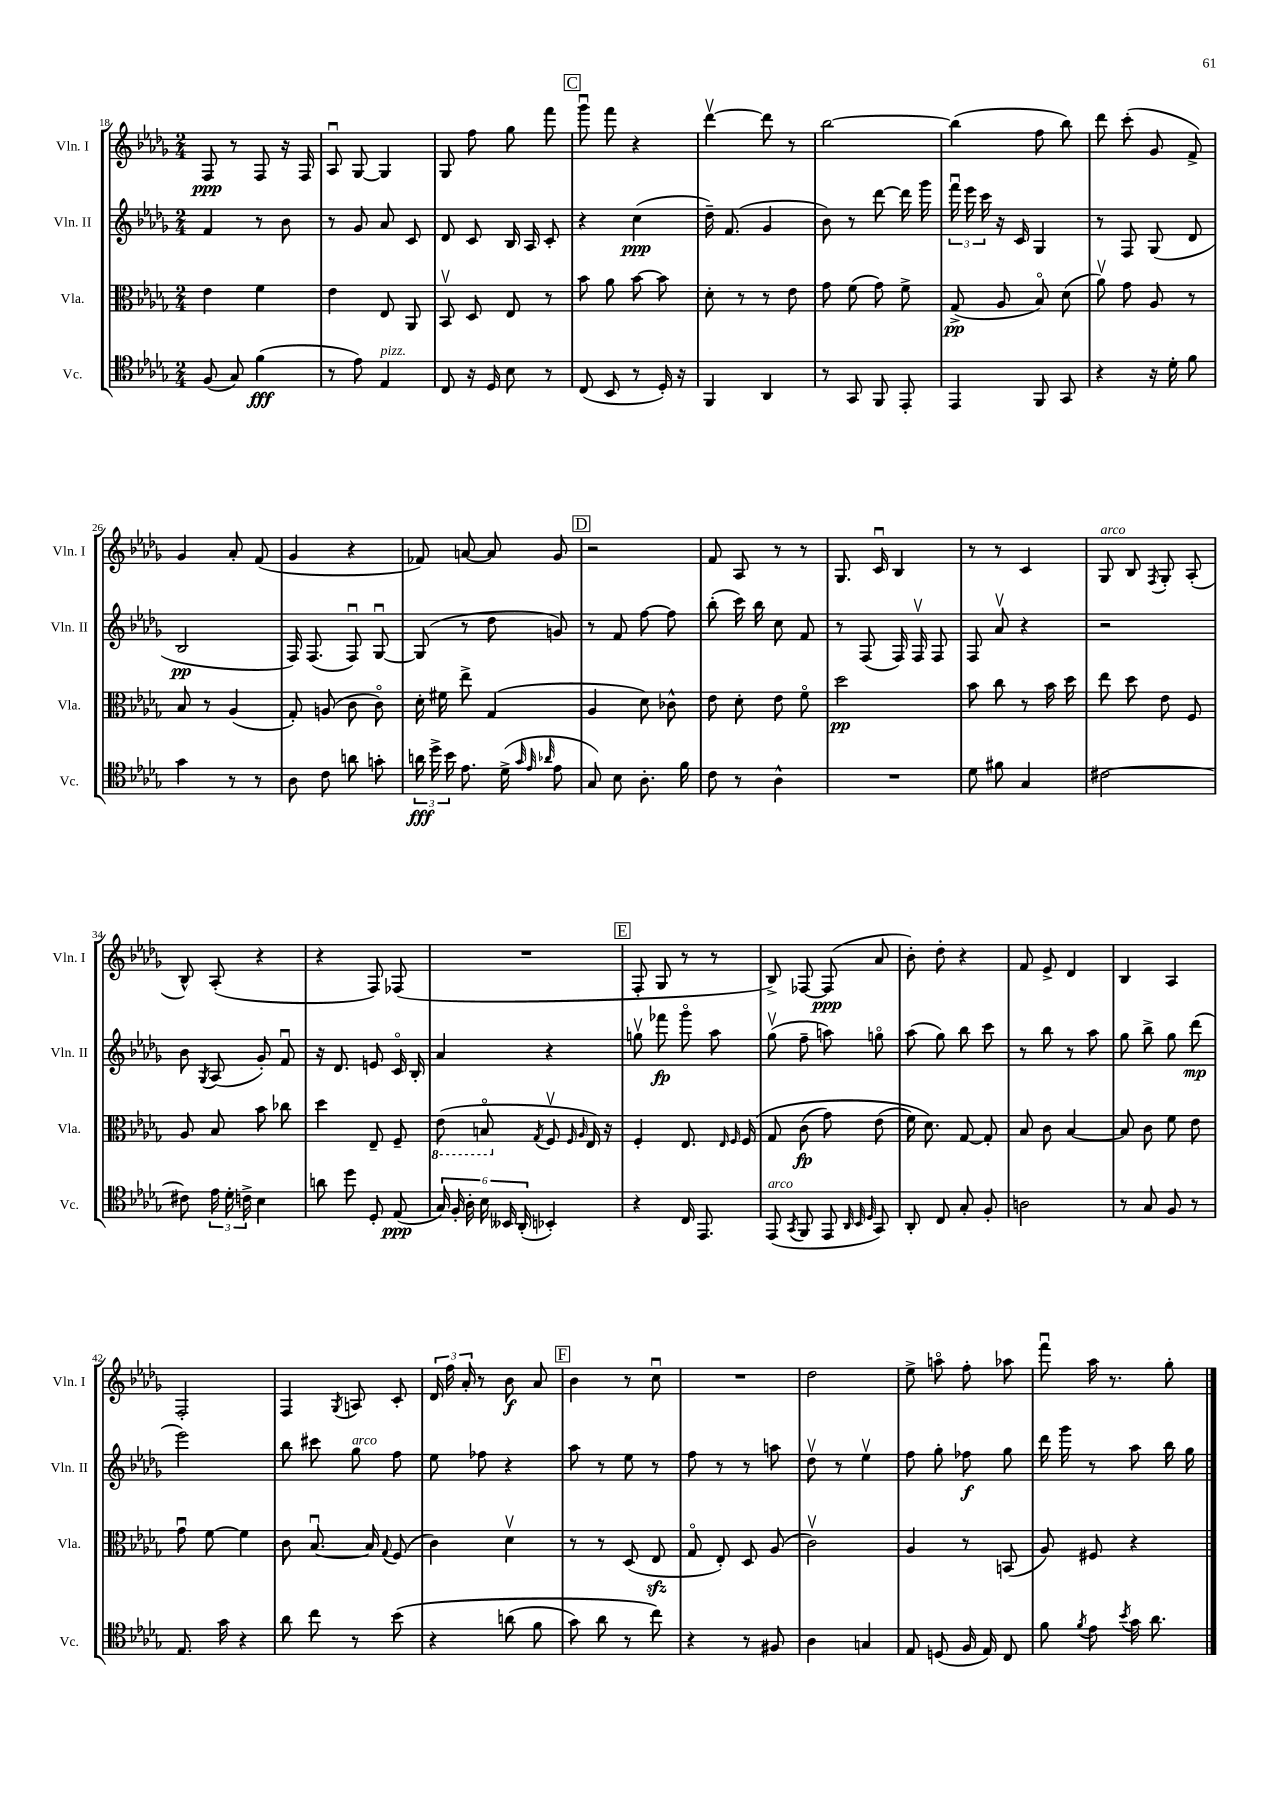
<<
\new StaffGroup <<
\new Staff = "s0" \with { instrumentName = "Vln. I" shortInstrumentName = "Vln. I" } {
    \clef treble \key des \major \numericTimeSignature \time 2/4
    \autoBeamOff f8\ppp r8 f8 r16 f16 |
    aes8\downbow ges8~ ges4 |
    ges8 f''8 ges''8 f'''8 |
    \mark \markup { \box "C" } ges'''8\downbow f'''8 r4 |
    des'''4~\upbow des'''8 r8 |
    bes''2~ |
    bes''4( f''8 bes''8) |
    des'''8 c'''8-.( ges'8 f'8->) |
    ges'4 aes'8-. f'8( |
    ges'4 r4 |
    fes'8) a'8~ a'8 ges'8 |
    \mark \markup { \box "D" } r2 |
    f'8 aes8 r8 r8 |
    ges8. c'16\downbow bes4 |
    r8 r8 c'4 |
    ges8^\markup { \italic "arco" } bes8 \acciaccatura { f8 } ges8-. aes8-.( |
    bes8-^) aes8-.( r4 |
    r4 f8) fes8( |
    R2 |
    \mark \markup { \box "E" } f8-. ges8 r8 r8 |
    bes8->) fes8~ fes8\ppp( aes'8 |
    bes'8-.) des''8-. r4 |
    f'8 ees'8-> des'4 |
    bes4 aes4 |
    f2-. |
    f4 \acciaccatura { ges8 } a8 c'8-. |
    \tuplet 3/2 { des'16 f''16 aes'16-. } r8 bes'8\f aes'8 |
    \mark \markup { \box "F" } bes'4 r8 c''8\downbow |
    R2 |
    des''2 |
    ees''8-> a''8\flageolet f''8-. aes''8 |
    f'''8\downbow aes''16 r8. ges''8-. \bar "|." |
}
\new Staff = "s1" \with { instrumentName = "Vln. II" shortInstrumentName = "Vln. II" } {
    \clef treble \key des \major \numericTimeSignature \time 2/4
    \autoBeamOff f'4 r8 bes'8 |
    r8 ges'8 aes'8 c'8 |
    des'8 c'8 bes16 aes16 c'8-. |
    \mark \markup { \box "C" } r4 c''4\ppp( |
    des''16--) f'8.( ges'4 |
    bes'8) r8 des'''8~ des'''16 ges'''16 |
    \tuplet 3/2 { f'''16\downbow ees'''16 c'''16 } r16 c'16 ges4 |
    r8 f8 ges8( des'8 |
    bes2\pp |
    f16) f8.( f8\downbow) ges8~\downbow |
    ges8( r8 des''8 g'8) |
    \mark \markup { \box "D" } r8 f'8 f''8~ f''8 |
    bes''8-.( c'''16) bes''16 c''8 f'8 |
    r8 f8( f16) f16\upbow f8 |
    f8 aes'8\upbow r4 |
    r2 |
    bes'8 \acciaccatura { ges8 } aes8( ges'8-.) f'8\downbow |
    r16 des'8. e'8 c'16\flageolet bes16-. |
    aes'4 r4 |
    \mark \markup { \box "E" } g''8\upbow fes'''8\fp ges'''8\flageolet aes''8 |
    ges''8\upbow( f''8-- a''8) g''8\flageolet |
    aes''8( ges''8) bes''8 c'''8 |
    r8 bes''8 r8 aes''8 |
    ges''8 bes''8-> ges''8 des'''8\mp( |
    ees'''2) |
    bes''8 cis'''8 ges''8^\markup { \italic "arco" } f''8 |
    ees''8 fes''8 r4 |
    \mark \markup { \box "F" } aes''8 r8 ees''8 r8 |
    f''8 r8 r8 a''8 |
    des''8\upbow r8 ees''4\upbow |
    f''8 ges''8-. fes''8\f ges''8 |
    des'''16 ges'''16 r8 aes''8 bes''16 ges''16 \bar "|." |
}
\new Staff = "s2" \with { instrumentName = "Vla." shortInstrumentName = "Vla." } {
    \clef alto \key des \major \numericTimeSignature \time 2/4
    \autoBeamOff ees'4 f'4 |
    ees'4 ees8 aes,8 |
    bes,8\upbow des8 ees8 r8 |
    \mark \markup { \box "C" } bes'8 aes'8 bes'8~ bes'8 |
    des'8-. r8 r8 ees'8 |
    ges'8 f'8( ges'8) f'8-> |
    ges8->\pp( aes8 bes8\flageolet) des'8( |
    aes'8\upbow) ges'8 aes8 r8 |
    bes8 r8 aes4( |
    ges8-.) a8( c'8 c'8\flageolet) |
    des'16-. fis'16 ees''8-> ges4( |
    \mark \markup { \box "D" } aes4 des'8) ces'8-^ |
    ees'8 des'8-. ees'8 f'8\flageolet |
    des''2\pp |
    bes'8 c''8 r8 bes'16 des''16 |
    ees''8 des''8 ees'8 f8 |
    aes8 bes8 bes'8 ces''8 |
    des''4 ees8-- f8-- |
    \ottava #-1 ees8( b,8\flageolet \ottava #0 \acciaccatura { ges8 } f8\upbow \grace { f16 aes16 } ees16) r16 |
    \mark \markup { \box "E" } f4-. ees8. \grace { ees16 f16 } f16\( |
    ges8 c'8\fp( ges'8) ees'8( |
    f'16) des'8.\) ges8~ ges8-. |
    bes8 c'8 bes4~ |
    bes8 c'8 f'8 ees'8 |
    ges'8\downbow f'8~ f'4 |
    c'8 bes8.~\downbow bes16 \appoggiatura { ges8 } f8( |
    c'4) des'4\upbow |
    \mark \markup { \box "F" } r8 r8 des8( ees8\sfz |
    ges8\flageolet ees8-.) des8 aes8( |
    c'2\upbow) |
    aes4 r8 b,8( |
    aes8) fis8 r4 \bar "|." |
}
\new Staff = "s3" \with { instrumentName = "Vc." shortInstrumentName = "Vc." } {
    \clef tenor \key des \major \numericTimeSignature \time 2/4
    \autoBeamOff f8( ges8) f'4\fff( |
    r8 ees'8) ees4^\markup { \italic "pizz." } |
    c8 r16 des16 bes8 r8 |
    \mark \markup { \box "C" } c8( bes,8 r8 des16-.) r16 |
    f,4 aes,4 |
    r8 ges,8 f,8 ees,8-. |
    ees,4 f,8 ges,8 |
    r4 r16 des'16-. f'8 |
    ges'4 r8 r8 |
    aes8 c'8 a'8 g'8-. |
    \tuplet 3/2 { a'16\fff des''16-> bes'16 } ees'8. des'16->( \grace { ges'32 ees'32 aes'32 } ees'8 |
    \mark \markup { \box "D" } ges8) bes8 aes8.-. f'16 |
    c'8 r8 aes4-^ |
    R2 |
    des'8 fis'8 ges4 |
    cis'2~ |
    cis'8 \tuplet 3/2 { ees'16 des'16-. c'16-> } bes4 |
    a'8 des''8 des8-. ees8\ppp( |
    \tuplet 6/4 { ges16) f16-. aes16-. bes16 beses,16 aes,16-.( } bes,4-.) |
    \mark \markup { \box "E" } r4 c16 ees,8. |
    ees,8^\markup { \italic "arco" }( \acciaccatura { ges,8 } f,8 ees,8 \grace { aes,32 bes,32 des32 } ges,8) |
    aes,8-. c8 ges8-. f8-. |
    a2 |
    r8 ges8 f8 r8 |
    ees8. ges'16 r4 |
    aes'8 c''8 r8 bes'8\( |
    r4 a'8( f'8 |
    \mark \markup { \box "F" } ges'8) aes'8 r8 c''8\) |
    r4 r8 fis8 |
    aes4 g4 |
    ees8 d8( f16 ees16) c8 |
    f'8 \acciaccatura { f'8 } ees'8 \acciaccatura { bes'8 } ges'16 aes'8. \bar "|." |
}
>>
>>
\layout { \context { \Score currentBarNumber = #18 } }
